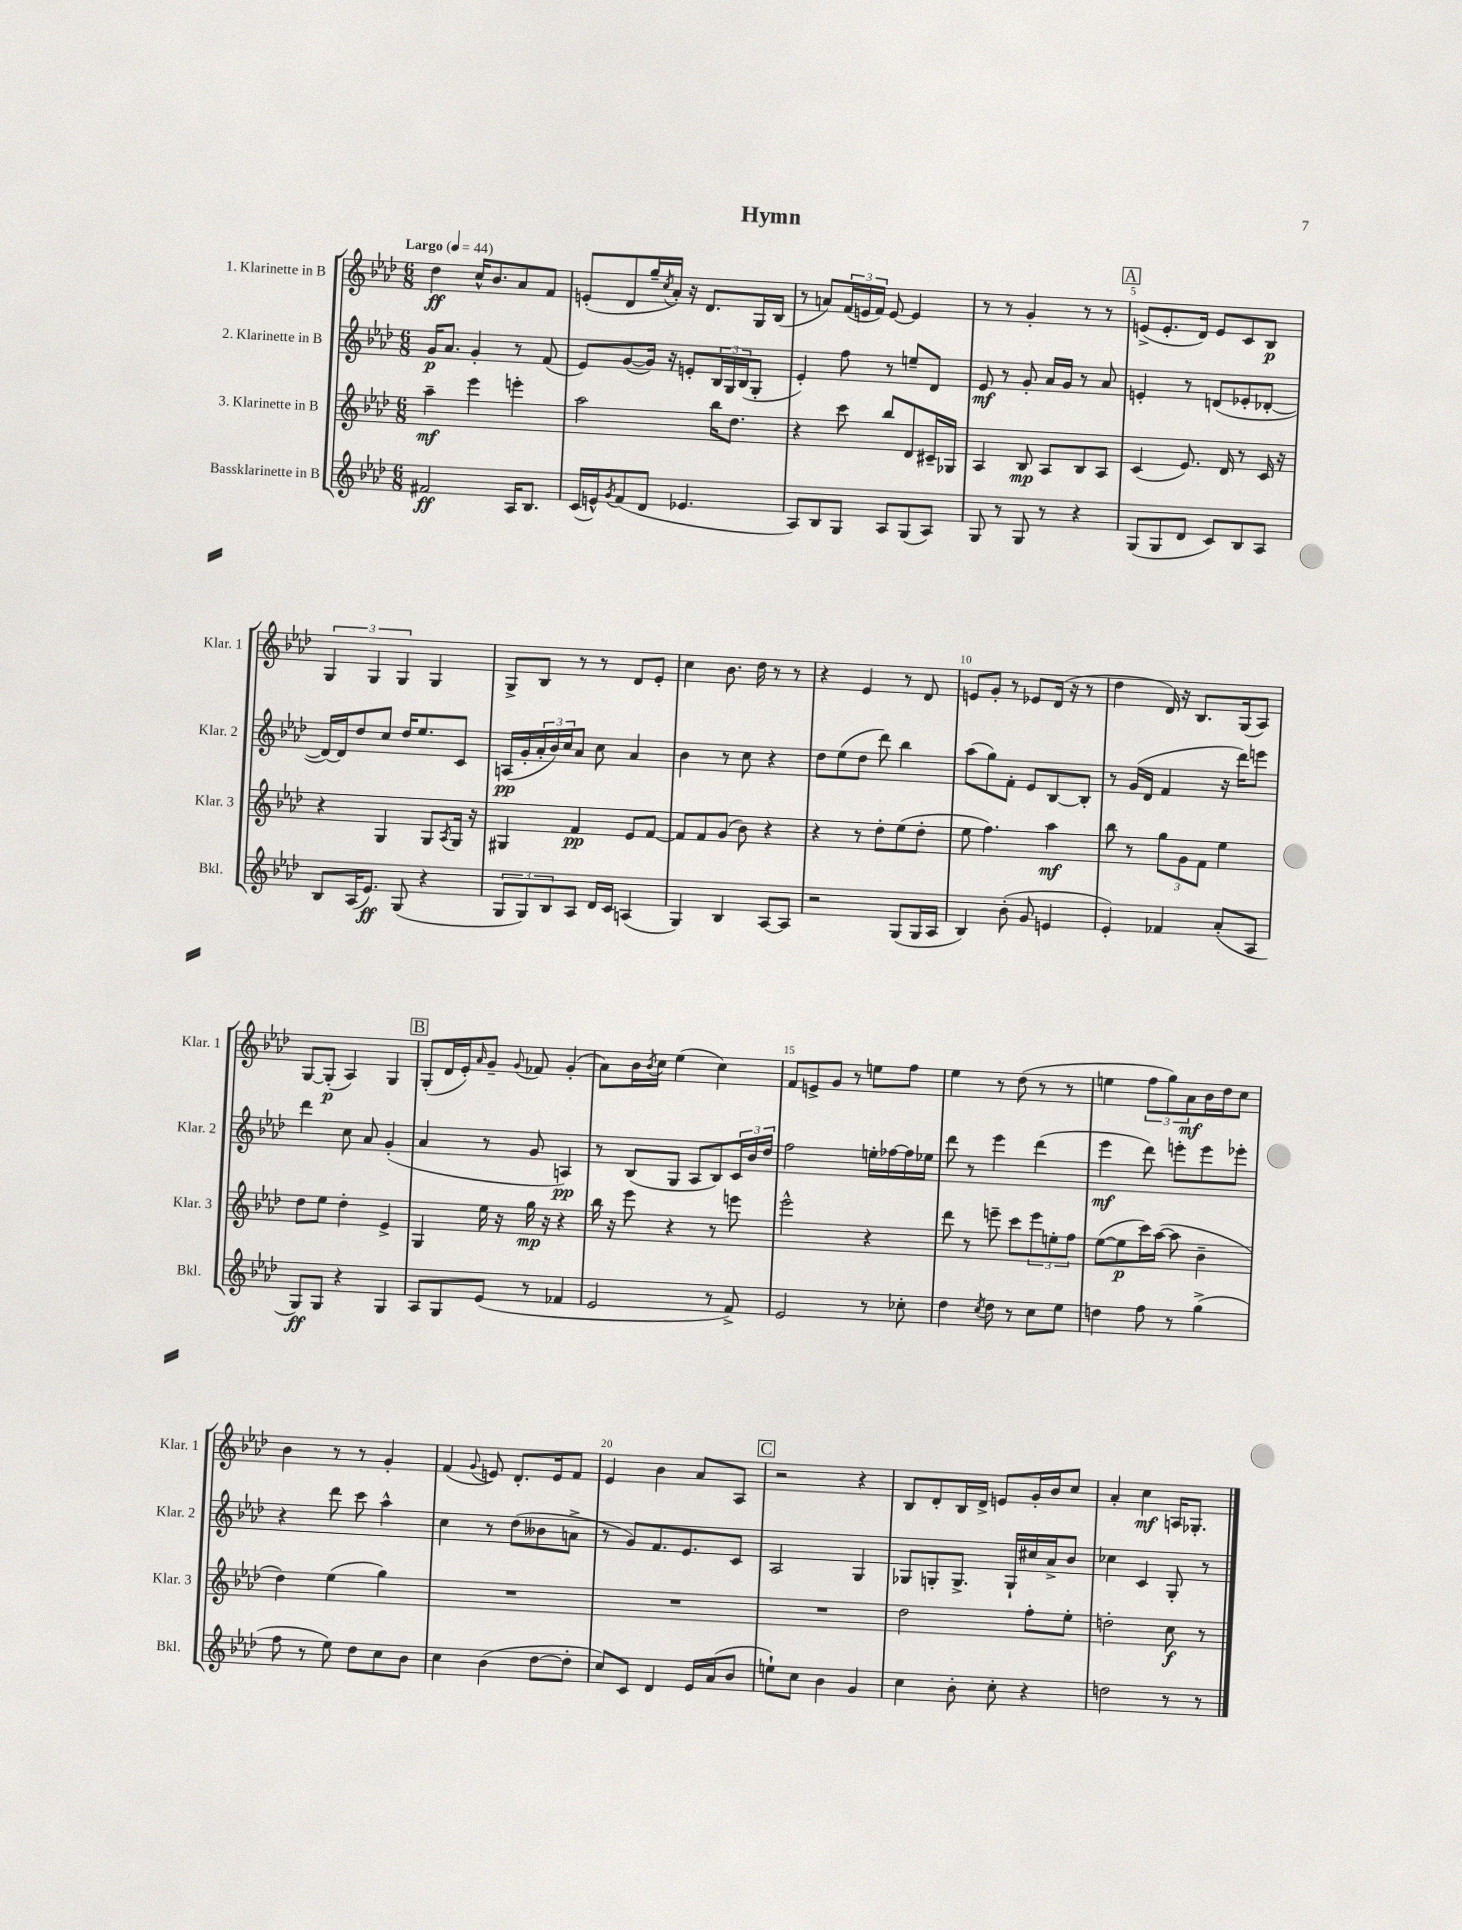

**kern	**dynam	**kern	**dynam	**kern	**dynam	**kern	**dynam
*part4	*part4	*part3	*part3	*part2	*part2	*part1	*part1
*staff4	*staff4	*staff3	*staff3	*staff2	*staff2	*staff1	*staff1
*I"Bassklarinette in B	*	*I"3. Klarinette in B	*	*I"2. Klarinette in B	*	*I"1. Klarinette in B	*
*I'Bkl.	*	*I'Klar. 3	*	*I'Klar. 2	*	*I'Klar. 1	*
*clefG2	*	*clefG2	*	*clefG2	*	*clefG2	*
*k[b-e-a-d-]	*	*k[b-e-a-d-]	*	*k[b-e-a-d-]	*	*k[b-e-a-d-]	*
*M6/8	*	*M6/8	*	*M6/8	*	*M6/8	*
*MM44	*	*MM44	*	*MM44	*	*MM44	*
=1	=1	=1	=1	=1	=1	=1	=1
!	!	!	!	!	!	!LO:TX:a:B:t=Largo	!
2f#X/	ff	4aa-~\	mf	16g/KL	p	4dd-\	ff
.	.	.	.	8.a-/J	.	.	.
.	.	4eee-\	.	4g'/	.	16cc^^/KL	.
.	.	.	.	.	.	8.b-/	.
16A-/KL	.	4eeen'\	.	8r	.	8a-/	.
8.B-/J	.	.	.	.	.	.	.
.	.	.	.	(8f/	.	8f/J	.
=2	=2	=2	=2	=2	=2	=2	=2
(16c/LL	.	2aa-\	.	8e-/L)	.	(8en'/L	.
16en^^/J)	.	.	.	.	.	.	.
8qg/	.	.	.	.	.	.	.
(8f/	.	.	.	([8g/	.	8d-/	.
8d-/J	.	.	.	16g/Jk])	.	16gg~/L	.
.	.	.	.	.	.	8qcc/	.
.	.	.	.	16r	.	16a-'/JJ)	.
4.e-X/	.	.	.	8en'/L	.	16r	.
.	.	.	.	.	.	8.d-/L	.
.	.	16bb-\KL	.	24B-/L	.	.	.
.	.	.	.	24G/	.	.	.
.	.	8.dd-\J	.	.	.	.	.
.	.	.	.	(24B-/J	.	.	.
.	.	.	.	8G'/J	.	16G/L	.
.	.	.	.	.	.	(16B-/JJ	.
=3	=3	=3	=3	=3	=3	=3	=3
8A-/L)	.	4r	.	4e-'/)	.	8r	.
8B-/	.	.	.	.	.	8an/L)	.
8G/J	.	8ccc\	.	8ff\	.	(24f/L	.
.	.	.	.	.	.	24en/	.
.	.	.	.	.	.	24f/JJ)	.
8A-/L	.	8bb-/L	.	8r	.	[8e/	.
(8G/	.	8d-/	.	8een~/L	.	4e/]	.
8A-/J)	.	16c#X~/L	.	8d-/J	.	.	.
.	.	16G-X/JJ	.	.	.	.	.
=4	=4	=4	=4	=4	=4	=4	=4
8G/	.	4A-/	.	8e-/	mf	8r	.
8r	.	.	.	8r	.	8r	.
8G/	.	8B-/	mp	8g'/	.	4g'/	.
8r	.	8A-/L	.	16a-/LL	.	.	.
.	.	.	.	16g/JJ	.	.	.
4r	.	8B-/	.	8r	.	8r	.
.	.	8A-/J	.	8a-/	.	8r	.
!!LO:REH:place=s1:t=A
=5	=5	=5	=5	=5	=5	=5	=5
(8G/L	.	(4c/	.	4en'/	.	(8en^/L	.
8G/	.	.	.	.	.	8.e'/	.
8d-/J	.	8.e-/)	.	8r	.	.	.
.	.	.	.	.	.	16d-/Jk)	.
8c/L)	.	.	.	(8dn/L	.	8e/L	.
.	.	16d-/	.	.	.	.	.
8B-/	.	8r	.	8e-X'/	.	8c/	.
8A-/J	.	16c/	.	[8d-X'/J	.	8B-/J	p
.	.	16r	.	.	.	.	.
!!LO:LB:g=z
=6	=6	=6	=6	=6	=6	=6	=6
8B-/L	.	4r	.	16d-/LL_)	.	6G/	.
.	.	.	.	16d-/J]	.	.	.
(16A-/K	.	.	.	8dd-/	.	.	.
.	.	.	.	.	.	6G/	.
8.e-/J)	ff	.	.	.	.	.	.
.	.	4G/	.	8cc/J	.	.	.
.	.	.	.	.	.	6G/	.
(8G/	.	.	.	16dd-/KL	.	.	.
.	.	.	.	8.ee-/	.	.	.
4r	.	8G/L	.	.	.	4G/	.
.	.	8qA-/	.	.	.	.	.
.	.	16G/Jk	.	8c/J	.	.	.
.	.	16r	.	.	.	.	.
=7	=7	=7	=7	=7	=7	=7	=7
12G/L	.	4G#X/	.	(16An/LL	pp	8G^/L	.
.	.	.	.	16g'/	.	.	.
12G/)	.	.	.	.	.	.	.
.	.	.	.	24a-'/	.	8B-/J	.
12B-/	.	.	.	24b-/)	.	.	.
.	.	.	.	24cc/J	.	.	.
8A-/J	.	4f/	pp	8a-/J	.	8r	.
16d-/LL	.	.	.	8cc\	.	8r	.
16c/JJ	.	.	.	.	.	.	.
(4An/	.	8e-/L	.	4a-/	.	8d-/L	.
.	.	[8f/J	.	.	.	8e-'/J	.
=8	=8	=8	=8	=8	=8	=8	=8
4G/)	.	8f/L]	.	4b-\	.	4cc\	.
.	.	8f/	.	.	.	.	.
4B-/	.	(8g/J	.	8r	.	8.b-\	.
.	.	8b-\)	.	8cc\	.	.	.
.	.	.	.	.	.	16dd-\	.
[8A-/L	.	4r	.	4r	.	8r	.
8A-/J]	.	.	.	.	.	8r	.
=9	=9	=9	=9	=9	=9	=9	=9
2r	.	4r	.	8dd-\L	.	4r	.
.	.	.	.	(8ee-\	.	.	.
.	.	8r	.	8dd-\J	.	4e-/	.
.	.	8dd-'\L	.	8ddd-\)	.	.	.
(8G/L	.	(8ee-\	.	4bb-\	.	8r	.
16G/L	.	8dd-'\J	.	.	.	8d-/	.
16A-/JJ	.	.	.	.	.	.	.
=10	=10	=10	=10	=10	=10	=10	=10
4B-/)	.	8ee-\	.	(8aa-\L	.	8en/L	.
.	.	4.ff\)	.	8gg\)	.	8g'/J	.
(8b-'\	.	.	.	8f'\J	.	8r	.
8g/	.	.	.	8e-/L	.	8e-X/L	.
4en/	.	4aa-\	mf	[8B-/	.	(16d-/Jk	.
.	.	.	.	.	.	16r	.
.	.	.	.	8B-'/J]	.	8r	.
=11	=11	=11	=11	=11	=11	=11	=11
4e-'/)	.	8bb-\	.	8r	.	4dd-\	.
.	.	8r	.	(16g/LL	.	.	.
.	.	.	.	16d-/JJ	.	.	.
4f-X/	.	12gg\L	.	4f/	.	16d-/)	.
.	.	.	.	.	.	16r	.
.	.	12g\	.	.	.	.	.
.	.	.	.	.	.	8.B-/L	.
.	.	12f\J	.	.	.	.	.
(8a-'/L	.	4ee-\	.	16r	.	.	.
.	.	.	.	16ddd-\KL)	.	(16G/k	.
8A-/J	.	.	.	8eeen\J	.	8A-/J)	.
!!LO:LB:g=z
=12	=12	=12	=12	=12	=12	=12	=12
8G/L)	ff	8dd-\L	.	4ddd-\	.	[8G/L	.
8G/J	.	8ee-\J	.	.	.	(8G'/J]	p
4r	.	4dd-'\	.	8cc\	.	4A-/)	.
.	.	.	.	8a-/	.	.	.
4G/	.	4e-^/	.	(4g'/	.	4G/	.
!!LO:REH:place=s1:t=B
=13	=13	=13	=13	=13	=13	=13	=13
8A-/L	.	4G/	.	4a-/	.	(8G'/L	.
8G/	.	.	.	.	.	16d-/L	.
.	.	.	.	.	.	16e-'/J)	.
.	.	.	.	.	.	16qqa-/	.
(8e-/J	.	16ee-\	.	8r	.	8g~/J	.
.	.	16r	.	.	.	.	.
.	.	.	.	.	.	8qqg/	.
8r	.	16gg\	mp	8g/	.	8f-X/	.
.	.	16r	.	.	.	.	.
4f-X/	.	4r	.	4An/)	pp	(4g'/	.
=14	=14	=14	=14	=14	=14	=14	=14
2e-/	.	16bb-\	.	8r	.	8a-\L)	.
.	.	16r	.	.	.	.	.
.	.	8eee-\	.	(8B-/L	.	16b-\L	.
.	.	.	.	.	.	8qb-/	.
.	.	.	.	.	.	16cc\JJ	.
.	.	4r	.	8G/J	.	(4ee-\	.
.	.	.	.	8A-/L	.	.	.
8r	.	8r	.	8B-/)	.	4cc\)	.
8f^/)	.	8eeen\	.	24c/L	.	.	.
.	.	.	.	24b-/	.	.	.
.	.	.	.	24dd-/JJ	.	.	.
=15	=15	=15	=15	=15	=15	=15	=15
2e-/	.	2eee-^^\	.	2ff\	.	8f/L	.
.	.	.	.	.	.	8en^/	.
.	.	.	.	.	.	8g/J	.
.	.	.	.	.	.	8r	.
8r	.	4r	.	16een'\LL	.	8een\L	.
.	.	.	.	[16ff-X\	.	.	.
8cc-X'\	.	.	.	16ff-\]	.	8ff\J	.
.	.	.	.	16ee-X\JJ	.	.	.
=16	=16	=16	=16	=16	=16	=16	=16
4dd-\	.	8ddd-\	.	8ddd-\	.	4ee-\	.
.	.	8r	.	8r	.	.	.
8qcc/	.	.	.	.	.	.	.
8dd-\	.	8eeen~\	.	4eee-\	.	8r	.
8r	.	8ccc\L	.	.	.	(8dd-\	.
8cc\L	.	12eee\	.	(4ddd-\	.	8r	.
.	.	12een'\	.	.	.	.	.
8ee-\J	.	.	.	.	.	8r	.
.	.	12ff\J	.	.	.	.	.
=17	=17	=17	=17	=17	=17	=17	=17
4ddn\	.	([8ee-\L	.	4eee-\	mf	4een\	.
.	.	8ee-\]	p	.	.	.	.
8ff\	.	16ccc\L)	.	8ddd-\)	.	12ff\L	.
.	.	([16aa-\JJ	.	.	.	.	.
.	.	.	.	.	.	12gg\)	.
8r	.	8aa-\]	.	8eeen'\L	.	.	.
.	.	.	.	.	.	12a-\	mf
(4gg^\	.	4b-~\	.	8eee\	.	16b-\L	.
.	.	.	.	.	.	16dd-\J	.
.	.	.	.	8eee-X'\J	.	8cc\J	.
!!LO:LB:g=z
=18	=18	=18	=18	=18	=18	=18	=18
8ff\	.	4dd-\)	.	4r	.	4b-\	.
8r	.	.	.	.	.	.	.
8ee-\)	.	(4ee-\	.	8ddd-\	.	8r	.
8dd-\L	.	.	.	8ccc\	.	8r	.
8cc\	.	4gg\)	.	4aa-^^\	.	4g'/	.
8b-\J	.	.	.	.	.	.	.
=19	=19	=19	=19	=19	=19	=19	=19
4cc\	.	2.r	.	4cc\	.	(4f/	.
.	.	.	.	.	.	8qqg/	.
(4b-\	.	.	.	8r	.	8en/)	.
.	.	.	.	(8dd-\L	.	8.d-'/L	.
[8dd-\L	.	.	.	8b--X\	.	.	.
.	.	.	.	.	.	16e/k	.
8dd-'\J]	.	.	.	8an^\J	.	8f/J	.
=20	=20	=20	=20	=20	=20	=20	=20
8cc/L)	.	2.r	.	8r	.	4e-/	.
8c/J	.	.	.	8g/L)	.	.	.
4d-/	.	.	.	8.f/	.	4b-\	.
.	.	.	.	8.e-/	.	.	.
16e-/LL	.	.	.	.	.	8a-/L	.
(16a-/J	.	.	.	.	.	.	.
8b-/J	.	.	.	8c/J	.	8A-/J	.
!!LO:REH:place=s1:t=C
=21	=21	=21	=21	=21	=21	=21	=21
8een`\L)	.	2.r	.	2A-/	.	2r	.
8cc\J	.	.	.	.	.	.	.
4b-\	.	.	.	.	.	.	.
4g/	.	.	.	4G/	.	4r	.
=22	=22	=22	=22	=22	=22	=22	=22
4cc\	.	2dd-\	.	8G-X/L	.	8B-/L	.
.	.	.	.	8Gn'/	.	8d-'/	.
8b-'\	.	.	.	8.G^/J	.	16B-/L	.
.	.	.	.	.	.	16d-^/JJ	.
8cc'\	.	.	.	.	.	8en/L	.
.	.	.	.	16G`/LL	.	.	.
4r	.	8ff'\L	.	16cc#X/	.	16g'/L	.
.	.	.	.	16a-^/J	.	16b-/J	.
.	.	8ee-'\J	.	8b-/J	.	8cc/J	.
=23	=23	=23	=23	=23	=23	=23	=23
2ddn\	.	2ddn'\	.	4cc-X\	.	4a-'/	.
.	.	.	.	4c/	.	4cc\	mf
8r	.	8cc\	f	8G'/	.	16An/KL	.
.	.	.	.	.	.	8.G-X'/J	.
8r	.	8r	.	8r	.	.	.
==	==	==	==	==	==	==	==
*-	*-	*-	*-	*-	*-	*-	*-
